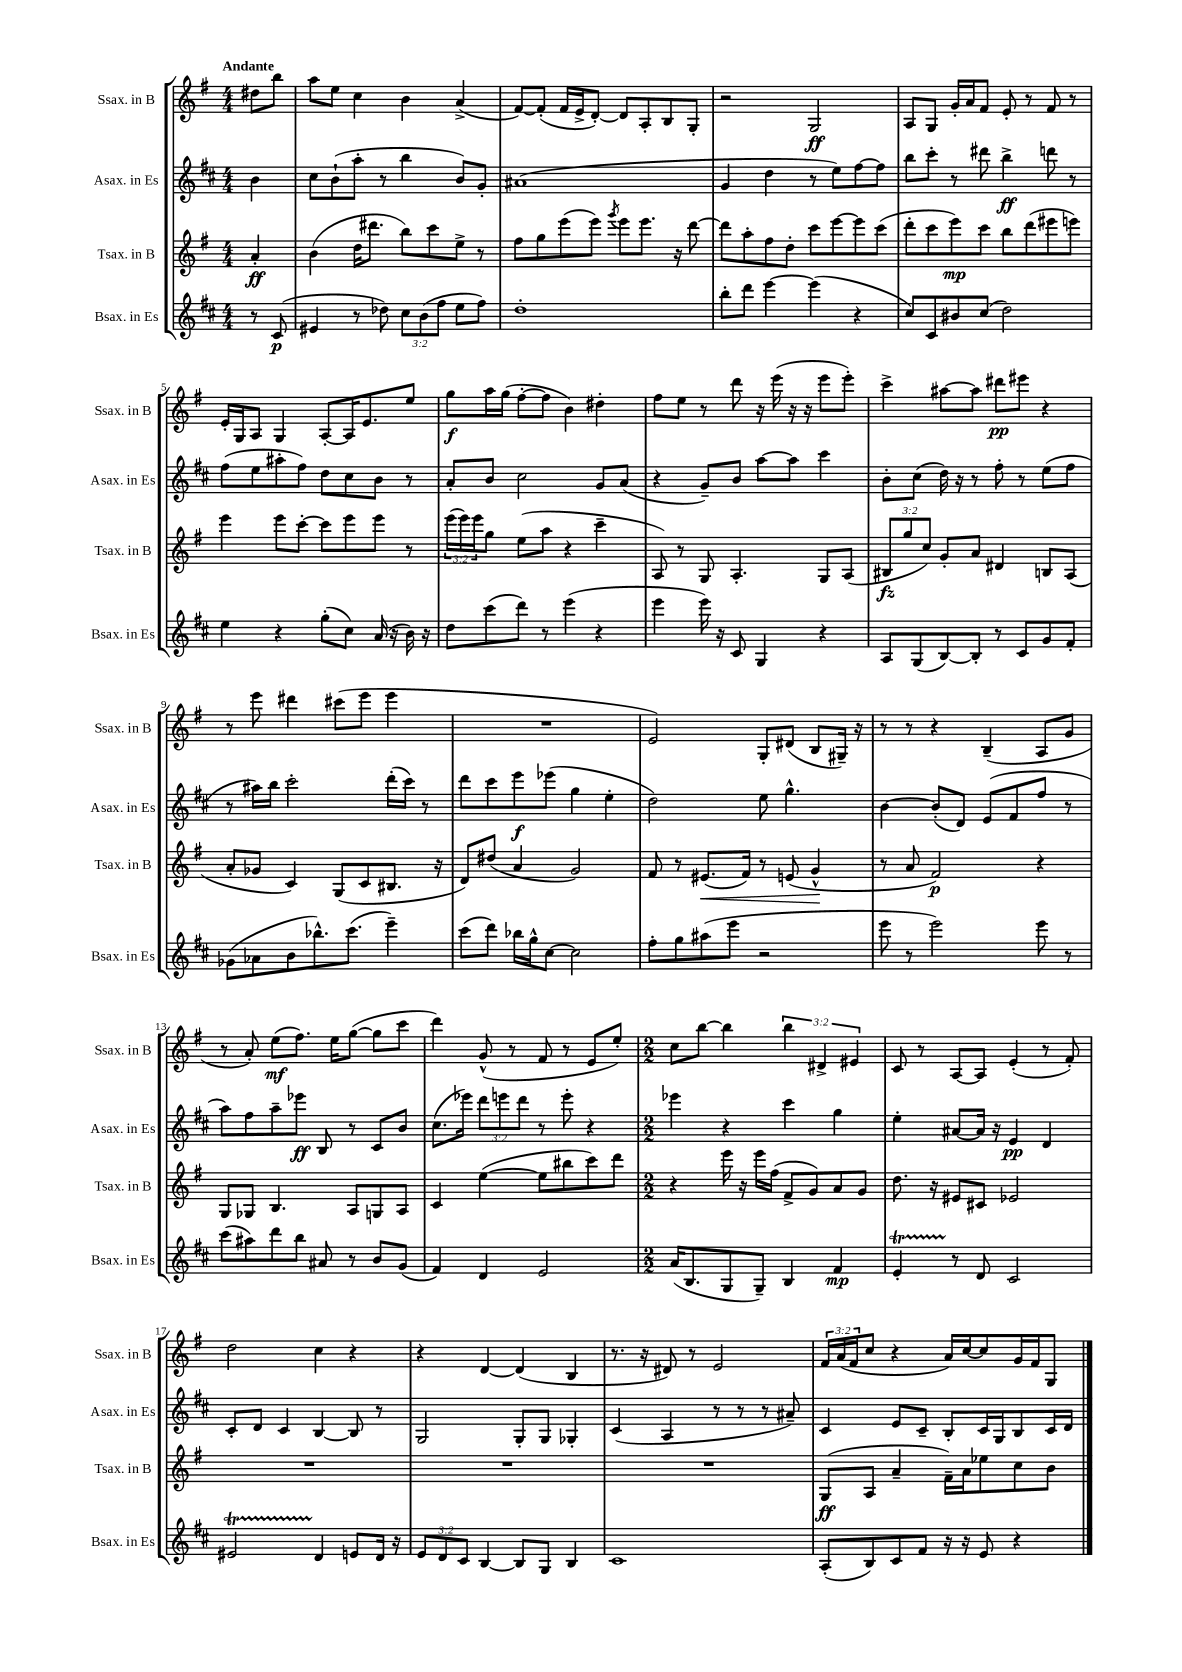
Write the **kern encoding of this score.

**kern	**dynam	**kern	**dynam	**kern	**dynam	**kern	**dynam
*part4	*part4	*part3	*part3	*part2	*part2	*part1	*part1
*staff4	*staff4	*staff3	*staff3	*staff2	*staff2	*staff1	*staff1
*I"Bsax. in Es	*	*I"Tsax. in B	*	*I"Asax. in Es	*	*I"Ssax. in B	*
*I'Bsax. in Es	*	*I'Tsax. in B	*	*I'Asax. in Es	*	*I'Ssax. in B	*
*clefG2	*	*clefG2	*	*clefG2	*	*clefG2	*
*k[f#c#]	*	*k[f#]	*	*k[f#c#]	*	*k[f#]	*
*M4/4	*	*M4/4	*	*M4/4	*	*M4/4	*
=	=	=	=	=	=	=	=
!	!	!	!	!	!	!LO:TX:a:B:t=Andante	!
8r	.	4a'/	ff	4b\	.	8dd#X\L	.
(8c#/	p	.	.	.	.	8bb\J	.
=1	=1	=1	=1	=1	=1	=1	=1
4e#X/	.	(4b\	.	8cc#\L	.	8aa\L	.
.	.	.	.	(8b`\	.	8ee\J	.
8r	.	16dd\KL	.	8aa'\J	.	4cc\	.
.	.	8.ddd#X\J	.	.	.	.	.
8dd-X\)	.	.	.	8r	.	.	.
12cc#\L	.	8bb\L)	.	4bb\	.	4b\	.
(12b\	.	.	.	.	.	.	.
.	.	8ccc\	.	.	.	.	.
12ff#\J	.	.	.	.	.	.	.
8ee\L	.	8ee^\J	.	8b/L)	.	(4a^/	.
8ff#\J)	.	8r	.	8g'/J	.	.	.
=2	=2	=2	=2	=2	=2	=2	=2
1dd'	.	8ff#\L	.	(1a#X	.	[8f#/L)	.
.	.	8gg\	.	.	.	(8f#'/J]	.
.	.	(8eee\	.	.	.	16f#/LL	.
.	.	.	.	.	.	16e^/J	.
.	.	8eee\J)	.	.	.	[8d'/J)	.
.	.	8qggg/	.	.	.	.	.
.	.	8eee\L	.	.	.	8d/L]	.
.	.	8.eee\J	.	.	.	8A'/	.
.	.	.	.	.	.	8B/	.
.	.	16r	.	.	.	.	.
.	.	[8ddd\	.	.	.	8G'/J	.
=3	=3	=3	=3	=3	=3	=3	=3
8bb'\L	.	8ddd\L]	.	4g/	.	2r	.
8ddd\J	.	8aa'\	.	.	.	.	.
[4eee\	.	8ff#\	.	4dd\	.	.	.
.	.	8dd'\J	.	.	.	.	.
(4eee\]	.	8ccc\L	.	8r	.	2G/	ff
.	.	[8eee\	.	8ee\L)	.	.	.
4r	.	8eee\]	.	[8ff#\	.	.	.
.	.	(8ccc\J	.	8ff#\J]	.	.	.
=4	=4	=4	=4	=4	=4	=4	=4
8cc#/L)	.	8ddd'\L	.	8bb\L	.	8A/L	.
8c#/	.	8ccc\	.	8ccc#'\J	.	8G/J	.
8b#X/	.	8eee\)	mp	8r	.	16g'/LL	.
.	.	.	.	.	.	16a/J	.
(8cc#/J	.	8ccc\J	.	8ddd#X\	.	8f#/J	.
2dd\)	.	8bb\L	.	4bb^\	ff	8e'/	.
.	.	(8ddd\	.	.	.	8r	.
.	.	8eee#X\	.	8dddn\	.	8f#/	.
.	.	8eeen\J)	.	8r	.	8r	.
!!LO:LB:g=z
=5	=5	=5	=5	=5	=5	=5	=5
4ee\	.	4eee\	.	(8ff#\L	.	16e'/LL	.
.	.	.	.	.	.	16G/J	.
.	.	.	.	8ee\	.	8A/J	.
4r	.	8eee\L	.	8aa#X'\	.	4G/	.
.	.	[8ccc'\J	.	8ff#\J)	.	.	.
(8gg'\L	.	8ccc\L]	.	8dd\L	.	[8A'/L	.
8cc#\J)	.	8eee\	.	8cc#\	.	16A/K]	.
.	.	.	.	.	.	8.e/	.
(16a/	.	8eee\J	.	8b\J	.	.	.
16r	.	.	.	.	.	.	.
16b\)	.	8r	.	8r	.	8ee/J	.
16r	.	.	.	.	.	.	.
=6	=6	=6	=6	=6	=6	=6	=6
8dd\L	.	(24eee\LL	.	8a'/L	.	8gg\L	f
.	.	24eee\)	.	.	.	.	.
.	.	24eee\J	.	.	.	.	.
(8ccc#\	.	8gg\J	.	8b/J	.	16aa\L	.
.	.	.	.	.	.	(16gg\JJ	.
8ddd\J)	.	(8ee\L	.	2cc#\	.	[8ff#'\L	.
8r	.	8aa\J	.	.	.	8ff#\J]	.
(4eee\	.	4r	.	.	.	4b\)	.
4r	.	4ccc~\	.	8g/L	.	4dd#X'\	.
.	.	.	.	(8a/J	.	.	.
=7	=7	=7	=7	=7	=7	=7	=7
4eee\	.	8A/)	.	4r	.	8ff#\L	.
.	.	8r	.	.	.	8ee\J	.
16eee\)	.	8G/	.	8g~/L)	.	8r	.
16r	.	.	.	.	.	.	.
8c#/	.	4.A'/	.	8b/J	.	8ddd\	.
4G/	.	.	.	[8aa\L	.	16r	.
.	.	.	.	.	.	(16eee\	.
.	.	.	.	8aa\J]	.	16r	.
.	.	.	.	.	.	16r	.
4r	.	8G/L	.	4ccc#\	.	8eee\L	.
.	.	(8A/J	.	.	.	8eee'\J)	.
=8	=8	=8	=8	=8	=8	=8	=8
8A/L	.	12B#X/L	fz	8b'\L	.	4ccc^\	.
.	.	12gg/	.	.	.	.	.
(8G/	.	.	.	(8cc#\J	.	.	.
.	.	12cc/J)	.	.	.	.	.
[8B/)	.	8g'/L	.	16dd\)	.	[8aa#X\L	.
.	.	.	.	16r	.	.	.
8B'/J]	.	8a/J	.	8r	.	8aa#\J]	.
8r	.	4d#X/	.	8ff#'\	.	8ddd#X\L	pp
8c#/L	.	.	.	8r	.	8eee#X\J	.
8g/	.	8Bn/L	.	(8ee\L	.	4r	.
8f#'/J	.	(8A/J	.	8ff#\J	.	.	.
!!LO:LB:g=z
=9	=9	=9	=9	=9	=9	=9	=9
(8g-X\L	.	8a'/L	.	8r	.	8r	.
8a-X\	.	8g-X/J	.	16aa#X\LL)	.	8eee\	.
.	.	.	.	16bb\JJ	.	.	.
8b\	.	4c/)	.	2ccc#'\	.	4ddd#X\	.
8.bb-X^^\)	.	.	.	.	.	.	.
.	.	(8G/L	.	.	.	(8ccc#X\L	.
(8.ccc#\J	.	.	.	.	.	.	.
.	.	8c/	.	.	.	8eee\J	.
4eee~\)	.	8.B#X/J	.	(16ddd'\LL	.	4eee\	.
.	.	.	.	16ccc#\JJ)	.	.	.
.	.	.	.	8r	.	.	.
.	.	16r	.	.	.	.	.
=10	=10	=10	=10	=10	=10	=10	=10
(8ccc#\L	.	8d/L)	.	8ddd\L	.	1r	.
8ddd\J)	.	(8dd#X/J	.	8ccc#\	.	.	.
16bb-X\LL	.	4a/	.	8eee\	f	.	.
16gg^^\J	.	.	.	.	.	.	.
[8cc#\J	.	.	.	(8eee-X\J	.	.	.
2cc#\]	.	2g/)	.	4gg\	.	.	.
.	.	.	.	4ee'\	.	.	.
=11	=11	=11	=11	=11	=11	=11	=11
8ff#'\L	.	8f#/	.	2dd\)	.	2e/)	.
8gg\	.	8r	.	.	.	.	.
!	!	!	!LO:HP:b	!	!	!	!
(8aa#X\	.	(8.e#X/L	<	.	.	.	.
8eee\J	.	.	.	.	.	.	.
.	.	16f#/Jk)	.	.	.	.	.
2r	.	8r	.	8ee\	.	8G'/L	.
.	.	(8en/	.	4.gg^^\	.	(8d#X/J	.
.	.	4g^^/	.	.	.	8B/L	.
.	.	.	.	.	.	16G#X~/Jk)	.
.	.	.	.	.	.	16r	.
.	.	.	[	.	.	.	.
=12	=12	=12	=12	=12	=12	=12	=12
8eee\	.	8r	.	[4b\	.	8r	.
8r	.	8a/	.	.	.	8r	.
2eee\)	.	2f#/)	p	(8b'/L]	.	4r	.
.	.	.	.	8d/J)	.	.	.
.	.	.	.	(8e/L	.	(4B~/	.
.	.	.	.	8f#/	.	.	.
8eee\	.	4r	.	8ff#/J	.	8A/L	.
8r	.	.	.	8r	.	8g/J	.
!!LO:LB:g=z
=13	=13	=13	=13	=13	=13	=13	=13
(8ccc#\L	.	8G/L	.	8aa\L)	.	8r	.
8aa#X\)	.	8G-X/J	.	8ff#\	.	8a'/)	.
8ddd\	.	4.B/	.	8aa~\	.	(8ee\L	mf
8bb\J	.	.	.	8eee-X\J	ff	8.ff#\J)	.
8a#X/	.	.	.	8B/	.	.	.
.	.	.	.	.	.	16ee\KL	.
8r	.	8A/L	.	8r	.	([8gg\J	.
8b/L	.	8Gn/	.	8c#/L	.	8gg\L]	.
(8g/J	.	8A/J	.	8b/J	.	8ccc\J	.
=14	=14	=14	=14	=14	=14	=14	=14
4f#/)	.	4c/	.	(8.cc#\L	.	4ddd\)	.
.	.	.	.	16eee-X\Jk)	.	.	.
4d/	.	([4ee\	.	12ddd\L	.	(8g^^/	.
.	.	.	.	12eeen\	.	.	.
.	.	.	.	.	.	8r	.
.	.	.	.	12ddd\J	.	.	.
2e/	.	8ee\L]	.	8r	.	8f#/	.
.	.	8bb#X\	.	8eee'\	.	8r	.
.	.	8ccc\)	.	4r	.	8e/L	.
.	.	8ddd\J	.	.	.	8ee'/J)	.
=15	=15	=15	=15	=15	=15	=15	=15
*M2/2	*	*M2/2	*	*M2/2	*	*M2/2	*
(16a/KL	.	4r	.	4eee-X\	.	8cc\L	.
8.B/	.	.	.	.	.	.	.
.	.	.	.	.	.	[8bb\J	.
8G/	.	16eee\	.	4r	.	4bb\]	.
.	.	16r	.	.	.	.	.
8G~/J)	.	16eee\LL	.	.	.	.	.
.	.	(16ff#\JJ	.	.	.	.	.
4B/	.	8f#^/L	.	4ccc#\	.	6bb\	.
.	.	8g/)	.	.	.	.	.
.	.	.	.	.	.	6d#X^/	.
4f#/	mp	8a/	.	4gg\	.	.	.
.	.	.	.	.	.	6e#X/	.
.	.	8g/J	.	.	.	.	.
=16	=16	=16	=16	=16	=16	=16	=16
4eT'/	.	8.dd\	.	4ee'\	.	8c/	.
.	.	.	.	.	.	8r	.
.	.	16r	.	.	.	.	.
8r	.	8e#X/L	.	[8a#X/L	.	[8A/L	.
8d/	.	8c#X/J	.	16a#/Jk]	.	8A/J]	.
.	.	.	.	16r	.	.	.
2c#/	.	2e-X/	.	4e/	pp	(4e'/	.
.	.	.	.	4d/	.	8r	.
.	.	.	.	.	.	8f#'/)	.
!!LO:LB:g=z
=17	=17	=17	=17	=17	=17	=17	=17
2e#Xt/	.	1r	.	8c#'/L	.	2dd\	.
.	.	.	.	8d/J	.	.	.
.	.	.	.	4c#/	.	.	.
4d/	.	.	.	[4B/	.	4cc\	.
8en/L	.	.	.	8B/]	.	4r	.
16d/Jk	.	.	.	8r	.	.	.
16r	.	.	.	.	.	.	.
=18	=18	=18	=18	=18	=18	=18	=18
12e/L	.	1r	.	2G/	.	4r	.
12d/	.	.	.	.	.	.	.
12c#/J	.	.	.	.	.	.	.
[4B/	.	.	.	.	.	[4d/	.
8B/L]	.	.	.	8G'/L	.	(4d/]	.
8G/J	.	.	.	8G/J	.	.	.
4B/	.	.	.	4G-X'/	.	4B/	.
=19	=19	=19	=19	=19	=19	=19	=19
1c#	.	1r	.	(4c#/	.	8.r	.
.	.	.	.	.	.	16r	.
.	.	.	.	4A/	.	8d#X/)	.
.	.	.	.	.	.	8r	.
.	.	.	.	8r	.	2e/	.
.	.	.	.	8r	.	.	.
.	.	.	.	8r	.	.	.
.	.	.	.	8a#X~/)	.	.	.
=20	=20	=20	=20	=20	=20	=20	=20
(8A'/L	.	(8G/L	ff	4c#/	.	24f#/LL	.
.	.	.	.	.	.	(24a/	.
.	.	.	.	.	.	24f#/J	.
8B/)	.	8A/J	.	.	.	8cc/J	.
8c#/	.	4a~/	.	8e/L	.	4r	.
8f#/J	.	.	.	8c#~/J	.	.	.
16r	.	16f#~\LL)	.	8B'/L	.	16a/LL)	.
16r	.	16a\J	.	.	.	[16cc/J	.
8e/	.	8ee-X\	.	16c#/L	.	8cc/]	.
.	.	.	.	16G/J	.	.	.
4r	.	8cc\	.	8B/	.	16g/L	.
.	.	.	.	.	.	16f#/J	.
.	.	8b\J	.	16c#/L	.	8G/J	.
.	.	.	.	16d/JJ	.	.	.
==	==	==	==	==	==	==	==
*-	*-	*-	*-	*-	*-	*-	*-
